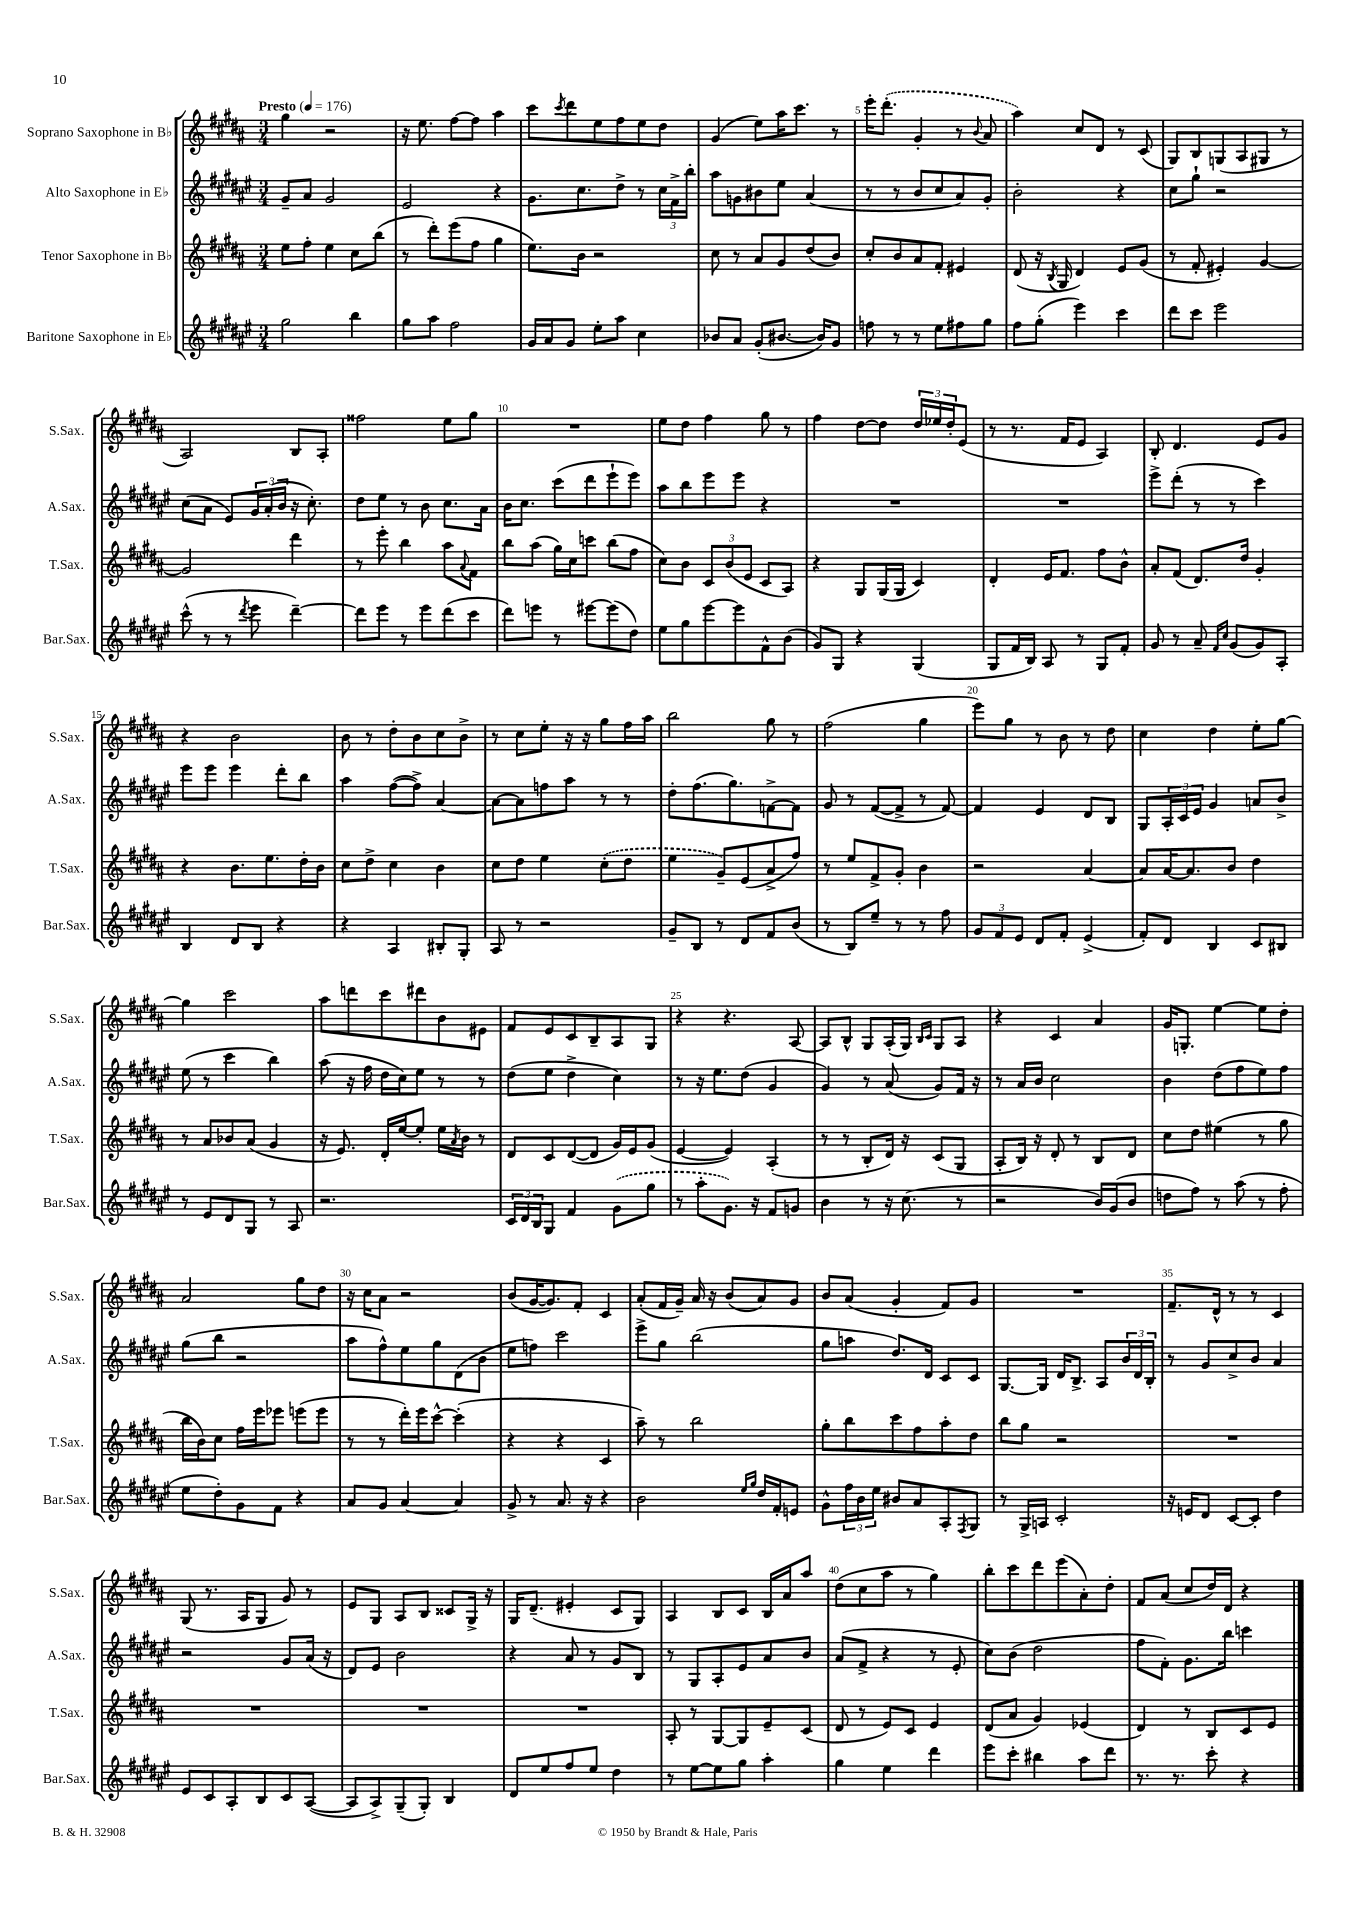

**kern	**kern	**kern	**kern
*staff4	*staff3	*staff2	*staff1
*clefG2	*clefG2	*clefG2	*clefG2
*k[f#c#g#d#a#e#]	*k[f#c#g#d#a#]	*k[f#c#g#d#a#e#]	*k[f#c#g#d#a#]
*M3/4	*M3/4	*M3/4	*M3/4
*MM176	*MM176	*MM176	*MM176
2gg#	8ee	8g#~	4gg#
.	8ff#'	8a#	.
.	4ee	2g#	2r
4bb	8cc#	.	.
.	(8bb	.	.
=	=	=	=
8gg#	8r	2e#	16r
.	.	.	8.ee
8aa#	8ddd#')	.	.
2ff#	(8eee	.	[8ff#
.	8ff#	.	8ff#]
.	4gg#	4r	4aa#
=	=	=	=
16g#	8.ee)	8.g#	8ccc#
16a#	.	.	.
.	.	.	8qccc#
8g#	.	.	8ddd#
.	16b	8.cc#	.
8ee#'	2r	.	8ee
8aa#	.	8dd#^	8ff#
4cc#	.	8r	8ee
.	.	24cc#	8dd#
.	.	24f#^	.
.	.	24bb'	.
=	=	=	=
8b-	8cc#	8aa#	(4g#
8a#	8r	8g	.
(8g#'	8a#	8b#	8ee)
[8.b#	8g#	8ee#	16aa#
.	.	.	8.ccc#
.	(8dd#	(4a#	.
16b#])	.	.	.
8g#	8b)	.	8r
=	=	=	=
8ff	8cc#'	8r	16eee'
.	.	.	(8.ddd#'
8r	8b	8r	.
8r	8a#	8b	4g#'
8ee#	8f#'	8cc#	.
8ff#	4e#	8a#)	8r
.	.	.	8qqb
8gg#	.	8g#'	8a#
=	=	=	=
8ff#	(8d#	2b'	4aa#)
(8gg#'	16r	.	.
.	8qB	.	.
.	16G#	.	.
4eee#)	4d#)	.	8cc#
.	.	.	8d#
4ccc#	8e	4r	8r
.	(8g#	.	(8c#
=	=	=	=
8ddd#	8r	8cc#	8G#)
8ccc#	8f#'	8gg#`	8B
2eee#	4e#')	2r	(8G
.	.	.	8A#
.	[4g#	.	8G#
.	.	.	8r
=	=	=	=
(8ccc#^^	2g#]	(8cc#	2A#)
8r	.	8a#	.
8r	.	8e#)	.
8qddd#	.	.	.
8eee#	.	24g#	.
.	.	(24a#'	.
.	.	24b	.
[4ddd#~)	4ddd#	16r	8B
.	.	8.cc#')	.
.	.	.	8A#'
=	=	=	=
8ddd#]	8r	8dd#	2ff##
8eee#	8eee'	8ee#	.
8r	4bb	8r	.
8eee#	.	8b	.
(8ddd#	8aa#	8.cc#	8ee
.	8qqa#	.	.
8ccc#	8f#	.	8gg#
.	.	16a#	.
=	=	=	=
8ddd#)	8bb	16b	2.r
.	.	8.cc#	.
8eee	(8aa#	.	.
8r	16gg#)	(8ccc#	.
.	16cc#	.	.
[8eee#	8ccc	8ddd#	.
(8eee#]	(8bb	8eee#`	.
8dd#)	8ff#	8eee#)	.
=	=	=	=
8ee#	8cc#)	8aa#	8ee
8gg#	8b	8bb	8dd#
[8eee#	12c#	8eee#	4ff#
.	(12b	.	.
8eee#]	.	8eee#	.
.	12e	.	.
8f#^^	8c#	4r	8gg#
(8b	8A#)	.	8r
=	=	=	=
8g#)	4r	2.r	4ff#
8G#	.	.	.
4r	8G#	.	[8dd#
.	(16G#	.	8dd#]
.	16G#	.	.
(4G#	4c#)	.	24dd#
.	.	.	24ee-
.	.	.	24dd#'
.	.	.	(8e
=	=	=	=
8G#	4d#'	2.r	8r
16f#	.	.	8.r
16B)	.	.	.
8A#	16e	.	.
.	8.f#	.	16f#
8r	.	.	8e
8G#	8ff#	.	4A#)
8f#'	8b^^	.	.
=	=	=	=
8g#	8a#'	8eee#^	8B'
8r	(8f#	(8ddd#'	4.d#
8a#~	8.d#)	8r	.
16qqf#	.	.	.
16qqcc#	.	.	.
(8g#	.	8r	.
.	16dd#	.	.
8g#)	4g#'	4ccc#)	8e
8A#'	.	.	8g#
=	=	=	=
4B	4r	8eee#	4r
.	.	8eee#	.
8d#	8.b	4eee#	2b
8B	.	.	.
.	8.ee	.	.
4r	.	8ddd#'	.
.	16dd#'	8bb	.
.	16b	.	.
=	=	=	=
4r	8cc#	4aa#	8b
.	8dd#^	.	8r
4A#	4cc#	([8ff#	8dd#'
.	.	8ff#^])	8b
8B#'	4b	[4a#	8cc#
8G#'	.	.	8b^
=	=	=	=
8A#	8cc#	8a#_	8r
8r	8dd#	8a#]	8cc#
2r	4ee	8ff	8ee'
.	.	8aa#	16r
.	.	.	16r
.	(8cc#'	8r	8gg#
.	8dd#	8r	16ff#
.	.	.	16aa#
=	=	=	=
8g#~	4ee	8dd#'	2bb
8B	.	(8.ff#	.
8r	8g#~)	.	.
.	.	8.gg#)	.
8d#	(8e	.	.
8f#	8a#^	[8f^	8gg#
(8b	8ff#)	8f]	8r
=	=	=	=
8r	8r	8g#	(2ff#
8B)	8ee	8r	.
8ee#~	8f#^	([8f#	.
8r	8g#'	8f#^]	.
8r	4b	8r	4gg#
8ff#	.	[8f#)	.
=	=	=	=
12g#	2r	4f#]	8eee)
12f#	.	.	.
.	.	.	8gg#
12e#	.	.	.
8d#	.	4e#	8r
8f#'	.	.	8b
(4e#^	[4a#	8d#	8r
.	.	8B	8dd#
=	=	=	=
8f#')	8a#]	8G#	4cc#
8d#	[16a#	24A#'	.
.	.	24c#	.
.	8.a#]	.	.
.	.	24e#	.
4B	.	4g#	4dd#
.	8b	.	.
8c#	4dd#	8a	8ee'
8B#	.	8b^	[8gg#
=	=	=	=
8r	8r	(8ee#	4gg#]
8e#	8a#	8r	.
8d#	8b-	4ccc#	2ccc#
8G#	(8a#	.	.
8r	4g#	4bb)	.
8A#	.	.	.
=	=	=	=
2.r	16r	(8aa#	8aa#
.	8.e)	.	.
.	.	16r	8ddd
.	.	16ff#	.
.	16d#'	16dd#	8ccc#
.	[16ee	16cc#)	.
.	8ee']	8ee#	8ddd#
.	16ee	8r	8b
.	8qa#	.	.
.	16b	.	.
.	8r	8r	8e#
=	=	=	=
24c#	8d#	(8dd#	8f#
24d#	.	.	.
24B	.	.	.
8G#	8c#	8ee#	8e
4f#	([8d#	4dd#^	8c#
.	8d#]	.	8B~
(8g#	16g#)	4cc#)	8A#
.	16e	.	.
8gg#	(8g#	.	8G#
=	=	=	=
8r	[4e	8r	4r
8aa#'	.	16r	.
.	.	8.ee#	.
8.g#)	4e])	.	4.r
.	.	(8dd#	.
16r	.	.	.
8f#	(4A#'	4g#	.
8g	.	.	[8A#
=	=	=	=
4b	8r	4g#)	8A#]
.	8r	.	8B^^
8r	8B'	8r	8G#
16r	16d#)	(8a#	(16A#'
(8.cc#	16r	.	16G#)
.	.	.	16qqB
.	.	.	16qqc#
.	(8c#	8g#)	8G#
8r	8G#	16f#	8A#
.	.	16r	.
=	=	=	=
2r	8A#'	8r	4r
.	16B)	16a#	.
.	16r	16b	.
.	8d#'	2cc#	4c#
.	8r	.	.
16b)	8B	.	4a#
(16g#	.	.	.
8b	8d#	.	.
=	=	=	=
8dd	8cc#	4b	16g#
.	.	.	8.G'
8ff#)	8dd#	.	.
8r	(4ee#	(8dd#	[4ee
(8aa#	.	8ff#	.
8r	8r	8ee#)	8ee]
8ff#'	8gg#	8ff#	8dd#'
=	=	=	=
8ee#	16bb	(8gg#	2a#
.	16b)	.	.
8dd#')	8cc#	8bb	.
8g#	16ff#	2r	.
.	16eee	.	.
8f#	8eee-	.	.
4r	(8eee	.	8gg#
.	8eee	.	8dd#
=	=	=	=
8a#	8r	8aa#	16r
.	.	.	16cc#
8g#	8r	8ff#^^)	8a#
[4a#	16ddd#')	8ee#	2r
.	16eee	.	.
.	[8ccc#^^	8gg#	.
4a#]	(4ccc#']	(8d#	.
.	.	8b	.
=	=	=	=
8g#^	4r	8ee#	(8b
8r	.	8ff)	[16g#
.	.	.	8.g#])
8.a#	4r	2ccc#	.
.	.	.	8f#'
16r	.	.	.
4r	4c#	.	4c#
=	=	=	=
2b	8aa#~)	8eee#^	(8a#'
.	8r	8gg#	16f#
.	.	.	16g#~)
.	2bb	(2bb	16a#
.	.	.	16r
.	.	.	(8b
16qqee#	.	.	.
16qqgg#	.	.	.
16dd#	.	.	8a#)
16f#'	.	.	.
8e	.	.	8g#
=	=	=	=
8g#^^	8gg#'	8gg#	8b
24ff#	8bb	8aa	(8a#
24b	.	.	.
24ee#	.	.	.
8b#	8ccc#	8.dd#)	4g#'
8a#	8ff#	.	.
.	.	16d#	.
8A#'	8aa#'	8c#	8f#)
8qF#	.	.	.
8G#	8dd#	8c#	8g#
=	=	=	=
8r	8bb	[8.G#	2.r
16G#^	8gg#	.	.
16A	.	16G#]	.
2c#'	2r	16d#	.
.	.	8.B^	.
.	.	8A#	.
.	.	24b	.
.	.	24d#	.
.	.	24B'	.
=	=	=	=
16r	2.r	8r	8.f#~
16e	.	.	.
8d#	.	8g#	.
.	.	.	16d#^^
[8c#	.	8cc#^	8r
8c#']	.	8b	8r
4dd#	.	4a#	4c#
=	=	=	=
8e#	2.r	2r	(8G#
8c#	.	.	8.r
8A#'	.	.	.
.	.	.	16A#
8B	.	.	8G#
8c#	.	8g#	8g#)
([8A#	.	(16a#	8r
.	.	16r	.
=	=	=	=
8A#]	2.r	8d#)	8e
8A#^)	.	8e#	8G#
(8G#~	.	2b	8A#
8G#')	.	.	8B
4B	.	.	8c##
.	.	.	16G#^
.	.	.	16r
=	=	=	=
8d#	2.r	4r	16G#
.	.	.	(8.d#~
8ee#	.	.	.
8ff#	.	8a#	4e#'
8ee#	.	8r	.
4dd#	.	8g#	8c#
.	.	8B	8G#)
=	=	=	=
8r	8A#'	8r	4A#
[8ee#	8r	8G#	.
8ee#]	[8G#	8A#'	8B
8gg#	8G#]	8e#	8c#
4aa#'	8e~	8a#	16B
.	.	.	16a#
.	(8c#	8b	8aa#
=	=	=	=
4gg#	8d#	(8a#	(8dd#
.	8r	8f#^	8cc#
4ee#	8e)	4r	8aa#
.	8c#	.	8r
4ddd#	4e	8r	4gg#)
.	.	8e#'	.
=	=	=	=
8eee#	(8d#	8cc#)	8bb'
8ccc#'	8a#	(8b	8ccc#
4bb#	4g#)	2dd#	8ddd#
.	.	.	(8eee
8aa#	(4e-	.	8a#')
8ddd#	.	.	8dd#'
=	=	=	=
8.r	4d#)	8ff#	8f#
.	.	8f#')	(8a#
8.r	.	.	.
.	8r	8.g#	8cc#
8ccc#'	8B	.	16dd#)
.	.	16bb	16d#
4r	8c#	4ccc	4r
.	8e	.	.
==	==	==	==
*-	*-	*-	*-
